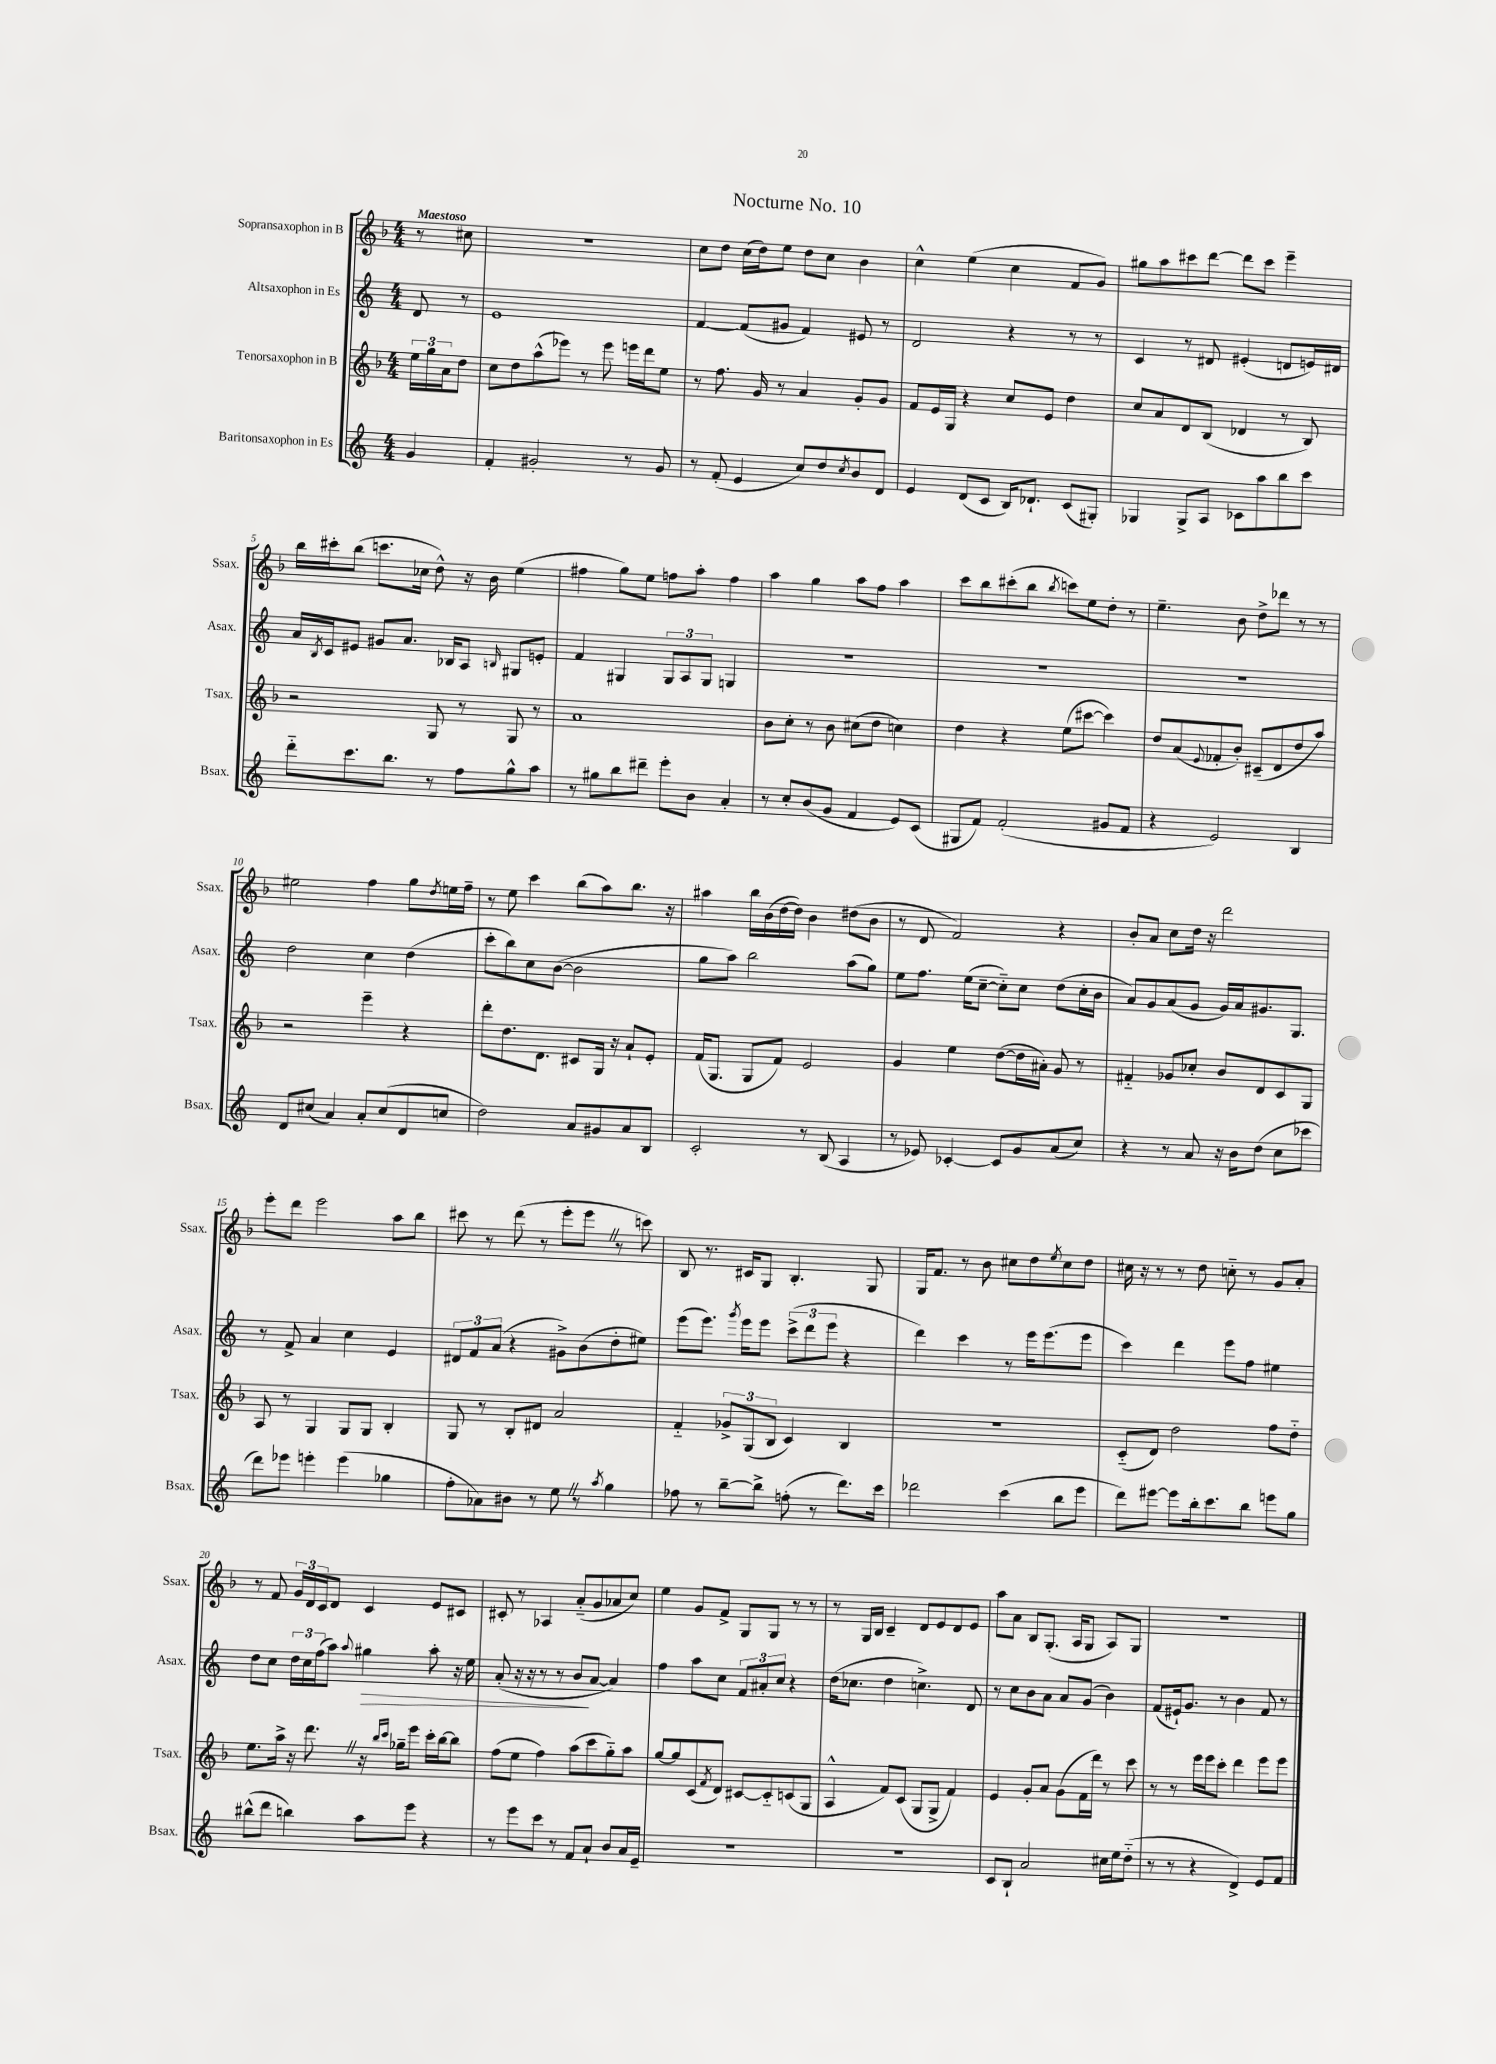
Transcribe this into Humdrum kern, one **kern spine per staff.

**kern	**kern	**kern	**kern
*staff4	*staff3	*staff2	*staff1
*clefG2	*clefG2	*clefG2	*clefG2
*k[]	*k[b-]	*k[]	*k[b-]
*M4/4	*M4/4	*M4/4	*M4/4
4g	24ee	8d	8r
.	24gg	.	.
.	24a	.	.
.	8dd	8r	8cc#
=	=	=	=
4f'	8cc	1e	1r
.	8dd	.	.
2g#'	(8aa^^	.	.
.	8eee-)	.	.
.	8r	.	.
.	8eee-	.	.
8r	16eee	.	.
.	16ddd	.	.
8g#	8ee	.	.
=	=	=	=
8r	8r	[4f	8cc
(8f'	8.ff	.	8dd
4e	.	(8f]	(16cc
.	16g	.	16dd)
.	8r	8g#	8ee
8cc)	4a	4f)	8dd
8dd	.	.	8cc
8qcc	.	.	.
8b	8g'	8e#	4b-
8d	8g	8r	.
=	=	=	=
4e	8f	2d	4cc^^
.	16e	.	.
.	16G	.	.
(8d	4r	.	(4ee
8c	.	.	.
16B)	8cc	4r	4cc
8.d-`	.	.	.
.	8e	.	.
(8c	4dd	8r	8f
8G#')	.	8r	8g)
=	=	=	=
4G-	8cc	4c	8gg#
.	8a	.	8aa
8G-^	8d	8r	8ccc#
8A	(8B-	8d#	[8ddd
8c-	4d-	(4e#'	8ddd]
8aa	.	.	8ccc#
8bb	8r	8d	4eee~
8ccc	8B-)	16e)	.
.	.	16d#	.
=	=	=	=
8ddd'~	2r	16a	16bb-
.	.	8qB	.
.	.	16c	16ccc#'
8.ccc	.	8e#	(8bb-
.	.	8g#	8.ccc
8.bb	.	.	.
.	.	8.a	.
.	.	.	16cc-
8r	8G	.	8dd^^)
.	.	16B-	.
8ff	8r	8A	16r
.	.	.	16b-
.	.	16qqB	.
8gg^^	8G	8G#	(4ee
8aa	8r	8e'	.
=	=	=	=
8r	1a	4f	4ff#
8gg#	.	.	.
8bb	.	4G#	8gg)
8ddd#~	.	.	8ee
8eee'	.	12G#	8ff
.	.	12A	.
8b	.	.	8aa'
.	.	12G#	.
4a'	.	4G	4ff
=	=	=	=
8r	8b-	1r	4aa
8cc'	8cc'	.	.
(8b	8r	.	4gg
8g	8b-	.	.
4f	(8cc#	.	8aa
.	8dd	.	8ff
8e)	4cc)	.	4aa
(8c	.	.	.
=	=	=	=
8G#	4dd	1r	8ccc
8f)	.	.	8bb-
(2f'	4r	.	(8ccc#'
.	.	.	8bb-
.	.	.	8qbb-
.	(8ee	.	8ccc)
.	[8ccc#	.	8ee
8g#	4ccc#])	.	8dd'
8f	.	.	8r
=	=	=	=
4r	8dd	1r	4.ee~
.	(8a	.	.
.	8qqe	.	.
2e)	8f-'	.	.
.	8b-')	.	8b-
.	(8c#~	.	8dd^
.	8d	.	8ddd-
4B	8dd	.	8r
.	8aa)	.	8r
=	=	=	=
8d	2r	2dd	2ee#
(8cc#	.	.	.
4a)	.	.	.
8a'	4eee~	4cc	4ff
(8cc#	.	.	.
8d	4r	(4dd	8gg
.	.	.	8qdd
8cc	.	.	16ee
.	.	.	16ff~
=	=	=	=
2dd)	8ddd'	8ccc'	8r
.	8.dd	8bb)	8ee
.	.	8cc	4ccc
.	8.d	.	.
.	.	([8b	.
8a	8c#	2b]	(8bb-
8g#	16G	.	8aa)
.	16r	.	.
8a	8a`	.	8.bb-
8B	8e'	.	.
.	.	.	16r
=	=	=	=
2c'	(16f	8gg	4aa#
.	8.G	.	.
.	.	8aa)	.
.	8G	2bb	16bb-
.	.	.	(16b-
.	8f)	.	[16dd
.	.	.	16dd])
8r	2e	.	4b-
(8B	.	.	.
4A	.	(8aa	(8dd#
.	.	8gg)	8b-
=	=	=	=
8r	4g	8ee	8r
8e-)	.	8.ff	8d
[4c-'	4ee	.	2f)
.	.	(16ee	.
.	.	[8cc~	.
8c-]	([8dd	8cc'~])	.
8g	16dd]	8cc	.
.	16a#')	.	.
(8a	8g	(8dd	4r
8cc)	8r	16cc'	.
.	.	16b	.
=	=	=	=
4r	4f#'~	8a)	8b-'
.	.	8g	8a
8r	8g-	(8a	8cc
8a	8cc-'	8g	16dd
.	.	.	16r
16r	8b-	16g)	2ddd
16b	.	16a	.
(8dd	8d	8.g#	.
8cc	8c	.	.
.	.	8.G	.
8ccc-	8G	.	.
=	=	=	=
8ddd)	8A	8r	8eee'
8eee-	8r	8f^	8ddd
4eee'	4G	4a	2eee
(4eee	8G	4cc	.
.	8G	.	.
4gg-	4B-'	4e	8aa
.	.	.	8bb-
=	=	=	=
8ff'	8G	12d#	8ccc#
.	.	12f	.
8a-)	8r	.	8r
.	.	(12a	.
8b#	8B-'	4r	(8ddd
8r	8d#	.	8r
8ee	2a	8g#^)	8eee'
8r	.	(8b	8eee
8qaa	.	.	.
4gg	.	8dd'	8r
.	.	8ee#)	8ccc)
=	=	=	=
8ff-	4f'~	(8eee	8B-
8r	.	8.eee)	8.r
[8bb~	12g-^	.	.
.	.	8qggg	.
.	.	16eee	16c#
.	(12G	.	.
8bb^]	.	8eee	8G
.	12B-	.	.
(8ff'	4c)	(12ccc^	4.B-'
.	.	12ddd	.
8r	.	.	.
.	.	12eee	.
8.ddd)	4B-	4r	.
.	.	.	8G
16ccc	.	.	.
=	=	=	=
2ddd-	1r	4ddd)	16G
.	.	.	8.f
.	.	4ccc	8r
.	.	.	8b-
(4ccc	.	8r	8cc#
.	.	16eee	8dd
.	.	(8.eee	.
.	.	.	8qee
8bb	.	.	8cc#
8eee	.	8eee	8dd
=	=	=	=
8ddd)	(8c'~	4ccc)	16cc#
.	.	.	16r
[8eee#	8d)	.	8r
8eee#]	2dd	4ddd	8r
16bb'	.	.	8dd
8.ccc	.	.	.
.	.	8eee	8cc'~
8bb	.	8ff	8r
8eee	8ff	4ee#	8g
8gg	8dd'~	.	8a'
=	=	=	=
(8bb#^^	8.ee	8dd	8r
8ddd	.	8cc	8f
.	16aa^	.	.
4bb)	16r	24dd	24g
.	.	24cc	24d
.	8.ddd	.	.
.	.	(24ff	24c
.	.	8aa)	8d
.	.	8qqaa	.
8aa	16r	4gg#	4c
.	16qqbb-	.	.
.	16qqccc	.	.
.	16gg-~	.	.
8eee	8eee	.	.
4r	16ccc'	8aa'	8e
.	[16bb-	.	.
.	8bb-]	16r	8c#
.	.	16ee	.
=	=	=	=
8r	(8ff	(8a'	8c#'
8eee	8ee	16r	8r
.	.	16r	.
8ccc	4ff)	8r	4A-
8r	.	8r	.
8f	(8aa	8b	(8a'~
8a`	8ccc	[8a	8g
8b	8gg'~)	4a])	8a-
16a	8aa	.	8cc)
16e~	.	.	.
=	=	=	=
1r	[8gg	4ff	4ee
.	8gg]	.	.
.	(8c	8aa	8g
.	8qf	.	.
.	8d)	8cc	8f^
.	[8c#	12f	8G
.	.	12a#'	.
.	8c#'~]	.	8G
.	.	12cc	.
.	(8c	4r	8r
.	8G	.	8r
=	=	=	=
1r	4A^^	(16dd	8r
.	.	8.cc-	.
.	.	.	16G
.	.	.	16B-
.	8f)	4dd	4c~
.	(8c	.	.
.	8G	4.cc^)	8d
.	8G^	.	8e
.	4f)	.	8d
.	.	8d	8e
=	=	=	=
8c	4e	8r	8aa
8B`	.	8cc	8a
2a	8g'	8b	8B-
.	8a	8a	(8.G'
.	(8g	8a	.
.	.	.	16A
.	16f	(8g	8G
.	16ddd)	.	.
16cc#	8r	4b)	8A)
16ee	.	.	.
(8dd'~	8ccc	.	8G
=	=	=	=
8r	8r	(8f	1r
8r	8r	16e#`)	.
.	.	8.g	.
4r	16eee	.	.
.	16eee	.	.
.	8ccc'	8r	.
4d^)	4ddd	4b	.
8e	8eee	8f	.
8f	8eee	8r	.
==	==	==	==
*-	*-	*-	*-
